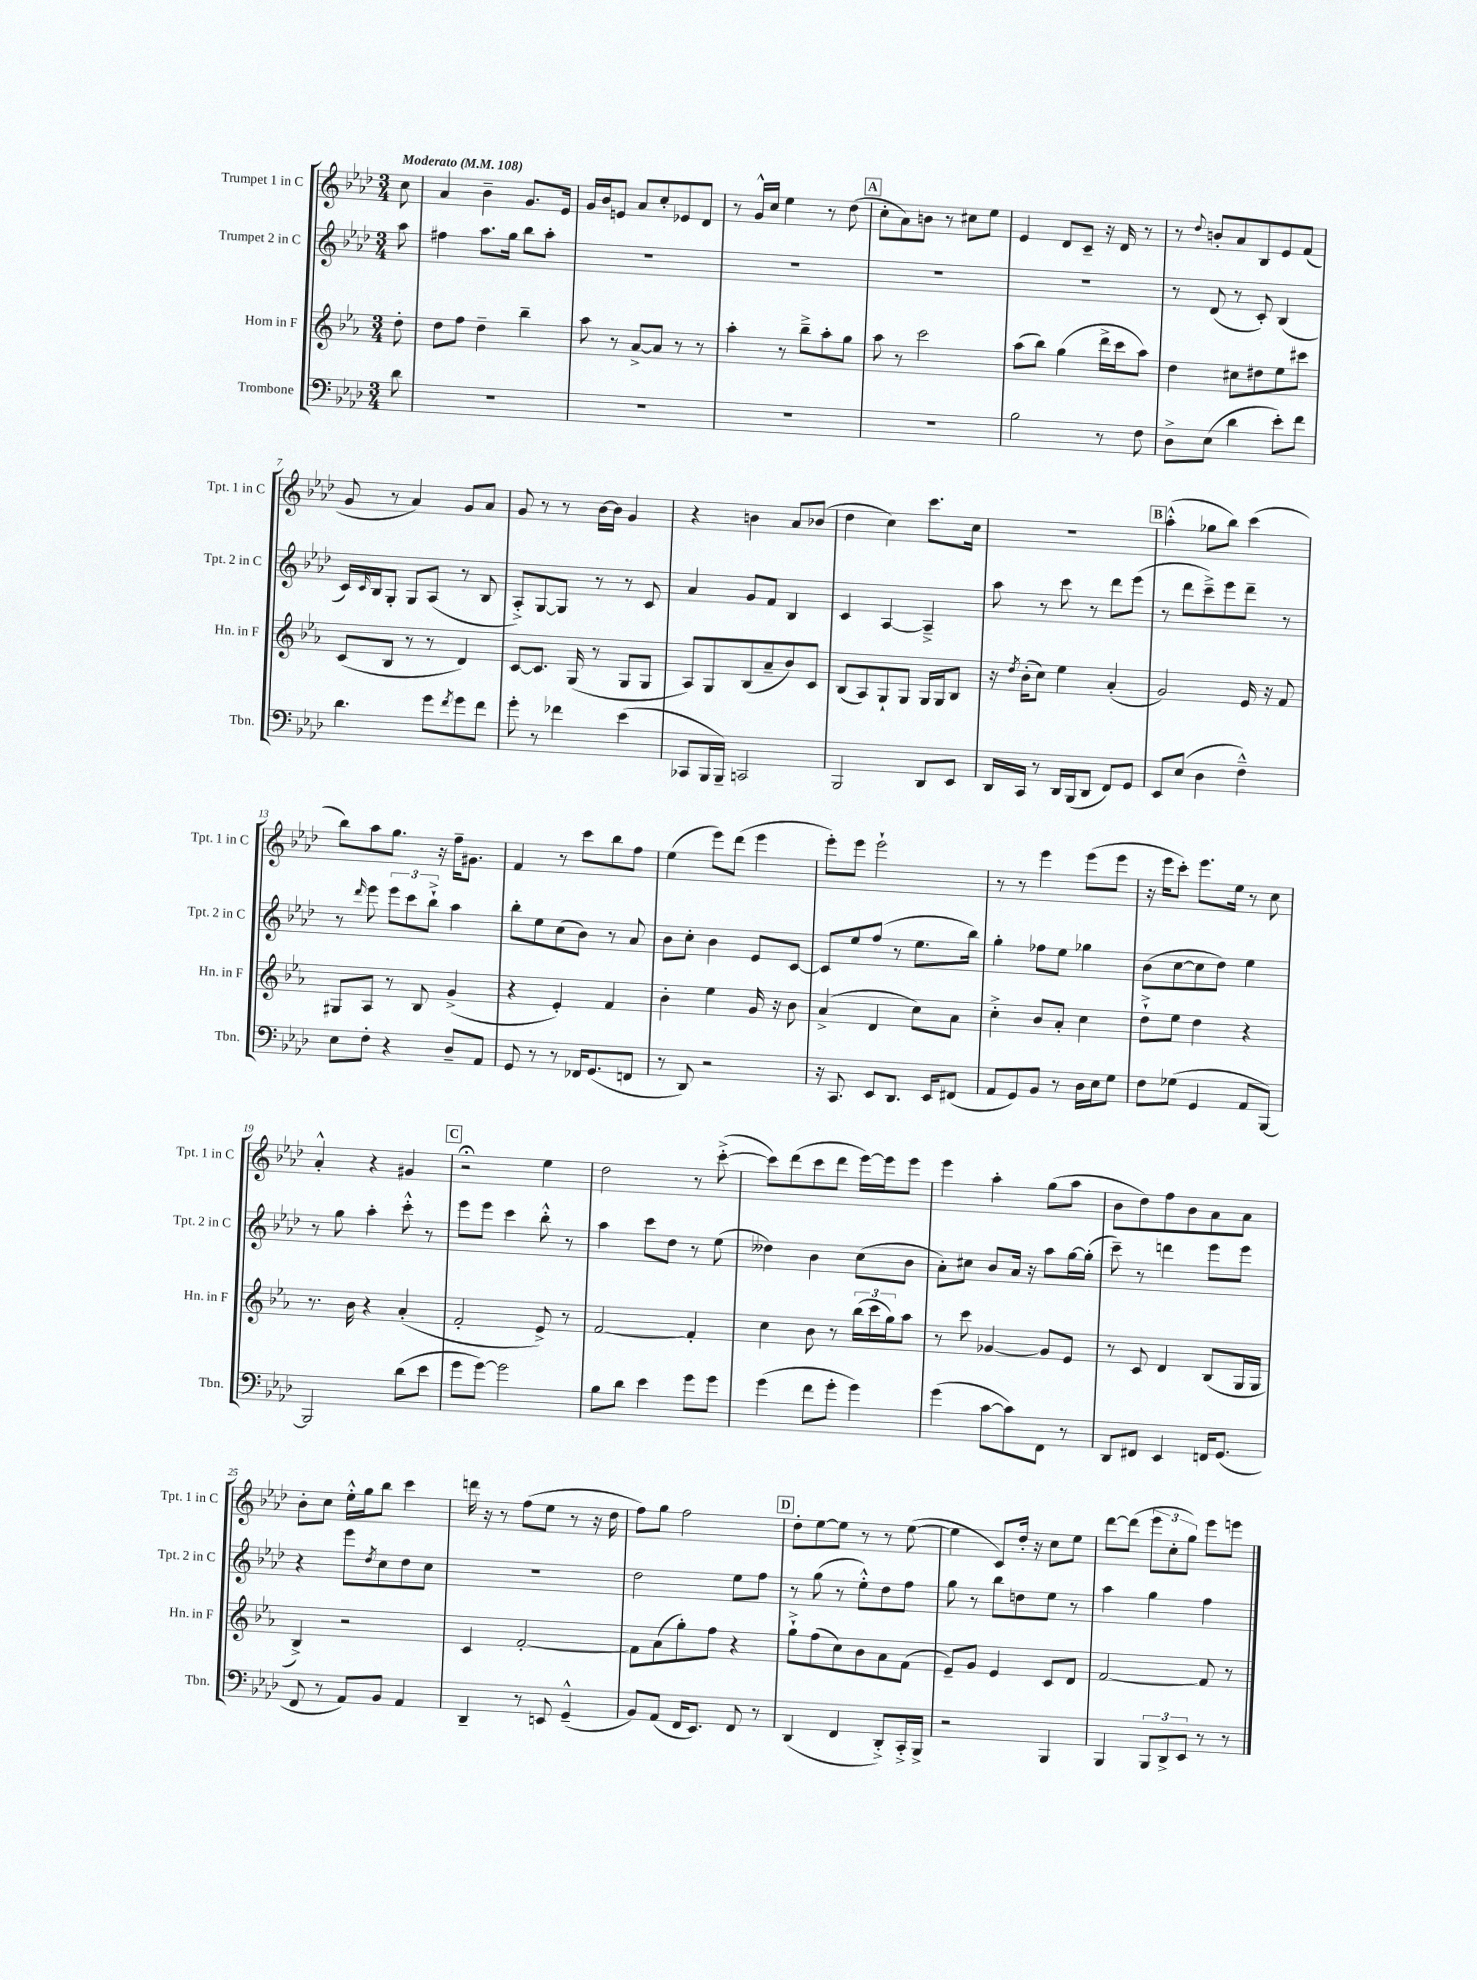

**kern	**kern	**kern	**kern
*staff4	*staff3	*staff2	*staff1
*clefF4	*clefG2	*clefG2	*clefG2
*k[b-e-a-d-]	*k[b-e-a-]	*k[b-e-a-d-]	*k[b-e-a-d-]
*M3/4	*M3/4	*M3/4	*M3/4
*MM108	*MM108	*MM108	*MM108
8d-\	8dd'\	8aa-\	8cc\
=	=	=	=
2.r	8dd\L	4ff#\	4a-/
.	8ff\J	.	.
.	4dd~\	8.aa-\L	4b-~\
.	.	16gg\Jk	.
.	4bb-~\	8bb-\L	8.g/L
.	.	8aa-'\J	.
.	.	.	16e-/Jk
=	=	=	=
2.r	8aa-\	2.r	16g/LL
.	.	.	16b-/J
.	8r	.	8e/J
.	[8a-^/L	.	8a-/L
.	8a-/]J	.	8cc'/
.	8r	.	8e-/
.	8r	.	8d-/J
=	=	=	=
2.r	4aa-'\	2.r	8r
.	.	.	16g^^/LL
.	.	.	16cc/JJ
.	8r	.	4ee-\
.	8bb-~^\L	.	.
.	8aa-'\	.	8r
.	8gg\J	.	(8dd-\
=	=	=	=
2.r	8aa-\	2.r	8cc'\L
.	8r	.	8a-\)
.	2ccc\	.	8b\J
.	.	.	8r
.	.	.	8cc#\L
.	.	.	8ee-\J
=	=	=	=
2B-\	(8aa-\L	2.r	4e-/
.	8bb-\J)	.	.
.	(4gg\	.	8d-/L
.	.	.	8c~/J
8r	16ddd^\LL	.	16r
.	16ccc\J	.	16d-/
8F\	8aa-\J)	.	8r
=	=	=	=
8D-^\L	4dd\	8r	8r
.	.	.	8qqdd-/
(8E-\J	.	(8d-/	8b'/L
4d-\	8cc#\L	8r	8a-/
.	8dd#\	8c'/)	8B-/
8e-'\L)	8ee-\	(4B-/	8e-/
8f\J	8ccc#\J	.	(8f/J
=	=	=	=
4.d-\	(8c/L	16c/LL)	8g/
.	.	16qqc/	.
.	.	16B-/J	.
.	8B-/J	8G'/J	8r
.	8r	8G/L	4a-/)
8g\L	8r	(8A-/J	.
8qf/	.	.	.
8g\	4d/)	8r	8g/L
8f\J	.	8B-/	8a-/J
=	=	=	=
8g'\	[8c/L	8A-'^/L)	8g/
8r	8.c/]J	[8G/	8r
4f-\	.	8G/]J	8r
.	(16G/	.	.
.	8r	8r	[16b-\LL
.	.	.	16b-\]JJ
(4e-\	8G/L	8r	4g/
.	8G/J	8c/	.
=	=	=	=
8CC-/L	8A-/L)	4a-/	4r
16BBB-/L	8G/	.	.
16BBB-~/JJ)	.	.	.
2CC/	(8B-/	8g/L	4b\
.	8a-~/	8f/J	.
.	8b-/)	4B-/	8a-/L
.	8c/J	.	(8b-/J
=	=	=	=
2BBB-/	(8B-/L	4c/	4dd-\
.	8A-/)	.	.
.	8G`/	[4A-/	4cc\)
.	8G/J	.	.
8DD-/L	16G/LL	4A-~^/]	8.ccc\L
.	16G/J	.	.
8EE-/J	8B-/J	.	.
.	.	.	16cc\Jk
=	=	=	=
16DD-/LL	16r	8aa-\	2.r
.	8qdd/	.	.
16CC/JJ	(16b-'\LK	.	.
8r	8cc\J)	8r	.
16DD-/LL	4ee-\	8ccc\	.
(16BBB-/J	.	.	.
8DD-/J	.	8r	.
8FF/L)	(4a-'/	8ddd-\L	.
8GG/J	.	(8eee-\J	.
=	=	=	=
8EE-/L	2g/)	8r	(4aa-'^^\
(8E-/J	.	8ddd-\L	.
4D-\	.	8ccc~^\)	8gg-\L
.	.	8eee-\	8bb-\J)
4F~^^\)	16e-/	8ddd-~\J	(4ccc\
.	16r	.	.
.	8f/	8r	.
=	=	=	=
8E-\L	8G#/L	8r	8bb-\L)
.	.	16qqddd-/	.
8F'\J	8A-/J	8eee-\	8aa-\
4r	8r	12eee-\L	8.gg\J
.	.	12ccc\	.
.	8B-/	.	.
.	.	12bb-`^\J	.
.	.	.	16r
8D-~/L	(4g^/	4aa-\	16ff~\LK
.	.	.	8.g#\J
8AA-/J	.	.	.
=	=	=	=
8GG/	4r	8bb-'\L	4f/
8r	.	8ee-\	.
8r	4e-'/)	(8cc\	8r
16FF-/LK	.	8b-\J)	8ccc\L
(8.GG/	.	.	.
.	4f/	8r	8bb-\
8FF/J	.	8a-/	8ff\J
=	=	=	=
8r	4b-'\	8b-\L	(4ee-\
8DD-/)	.	8cc'\J	.
2r	4ee-\	4b-\	8eee-\L)
.	.	.	(8ddd-\J
.	16g/	8e-/L	4eee-\
.	16r	.	.
.	8b-\	[8c/J	.
=	=	=	=
16r	(4a-^/	8c/]L	8eee-'\L)
8.CC/	.	.	.
.	.	8ee-/	8eee-\J
8EE-/L	4d/	(8ff/J	2eee-`\
8.DD-/J	.	8r	.
.	8cc\L)	8.ee-\L	.
16EE-/LK	.	.	.
(8FF#/J	8a-\J	.	.
.	.	16bb-\Jk)	.
=	=	=	=
8AA-/L	4cc'^\	4gg'\	8r
8GG/)	.	.	8r
8BB-/J	8b-/L	8ff-\L	4eee-\
8r	8a-'/J	8ee-\J	.
16D-\LL	4cc\	4gg-\	(8eee-\L
16E-\J	.	.	.
8G\J	.	.	8eee-\J
=	=	=	=
8F\L	8dd`^\L	(8b-\L	16r
.	.	.	16eee-\LK
(8G-\J	8ee-\J	[8cc\	8ccc'\J)
4GG/	4dd\	8cc\]	8.eee-\L
.	.	8dd-\J)	.
.	.	.	16ee-\Jk
8AA-/L	4r	4ee-\	8r
[8BBB-/J)	.	.	8cc\
=	=	=	=
2BBB-/]	8.r	8r	4a-'^^/
.	.	8gg\	.
.	16b-\	.	.
.	4r	4aa-'\	4r
(8d-\L	(4a-'/	8ccc'^^\	4g#/
8e-\J	.	8r	.
=	=	=	=
8g\L	2f'/	8eee-\L	2r;
[8g\J)	.	8eee-\J	.
2g\]	.	4ccc\	.
.	8e-^/)	8bb-'^^\	4ee-\
.	8r	8r	.
=	=	=	=
8B-\L	[2f/	4aa-\	2dd-\
8d-\J	.	.	.
4e-\	.	8ccc\L	.
.	.	8dd-\J	.
8g\L	4f'/]	8r	8r
8g\J	.	(8ee-\	([8ccc'^\
=	=	=	=
(4g\	4cc\	4dd--\)	8ccc\]L)
.	.	.	(8ddd-\
8f\L	8b-\	4b-\	8ccc\
8g'\J	8r	.	8ddd-\J
4g\)	(24bb-\LL	(8cc\L	[16eee-\LL)
.	24ccc\	.	.
.	.	.	16eee-\]J
.	24gg\J)	.	.
.	8aa-\J	8b-\J	8eee-\J
=	=	=	=
(4g\	8r	8a-'\L)	4eee-\
.	8ccc\	8cc#\J	.
[8c\L	[4g-/	8b-/L	4aa-'\
8c\])	.	16a-/Jk	.
.	.	16r	.
8FF\J	8g-/]L	8aa-\L	(8gg\L
8r	8e-/J	[16gg\L	8aa-\J
.	.	(16gg'\]JJ	.
=	=	=	=
8DD-/L	8r	8ccc~\)	8b-\L
8FF#/J	8c/	8r	8dd-\)
4EE-/	4d/	4ddd\	8ff\
.	.	.	8b-\
16FF/LK	(8B-/L	8eee-\L	8a-\
(8.GG/J	.	.	.
.	16G/L	8eee-\J	8a-\J
.	16G/JJ	.	.
=	=	=	=
8FF/	4B-^/)	4r	8b-'\L
8r	.	.	8cc\J
8AA-/L)	2r	8eee-\L	16ee-'^^\LL
.	.	.	16gg\J
.	.	8qdd-/	.
8BB-/J	.	8cc\	8bb-\J
4AA-/	.	8dd-\	4ccc\
.	.	8cc\J	.
=	=	=	=
4DD-~/	4c/	2.r	16ddd\
.	.	.	16r
.	.	.	8r
8r	[2f'/	.	(8ff\L
8EE/	.	.	8ee-\J
(4GG~^^/	.	.	8r
.	.	.	16r
.	.	.	16dd-\
=	=	=	=
8BB-/L)	8f\]L	2dd-\	8ff\L)
(8AA-/J	(8a-\	.	8gg\J
16FF/LK	8gg'\)	.	2ff\
8.EE-/J)	.	.	.
.	8ff\J	.	.
8FF/	4r	8ee-\L	.
8r	.	8ff\J	.
=	=	=	=
(4DD-/	8gg`^\L	8r	8dd-'\L
.	(8ff\	(8gg\	[8ee-\
4FF/	8cc\)	8r	8ee-\]J
.	8b-\	8ee-'^^\L)	8r
8DD-'^/L)	8a-\	8dd-\	8r
16CC'^/L	(8f\J	8ff\J	([8ee-\
16BBB-^/JJ	.	.	.
=	=	=	=
2r	8e-~/L)	8gg\	4ee-\]
.	8g/J	8r	.
.	4e-/	8bb-\L	8c/L)
.	.	8dd\	16dd-'/Jk
.	.	.	16r
4BBB-/	8c/L	8ee-\J	8cc\L
.	8d/J	8r	8ee-\J
=	=	=	=
4BBB-/	[2f/	4aa-\	[8ddd-\L
.	.	.	(8ddd-\]J
12BBB-/L	.	4gg\	12eee-\L
12DD-^/	.	.	12cc'\
12EE-/J	.	.	12gg\J)
8r	8f/]	4ff\	8eee-\L
8r	8r	.	8eee\J
==	==	==	==
*-	*-	*-	*-
